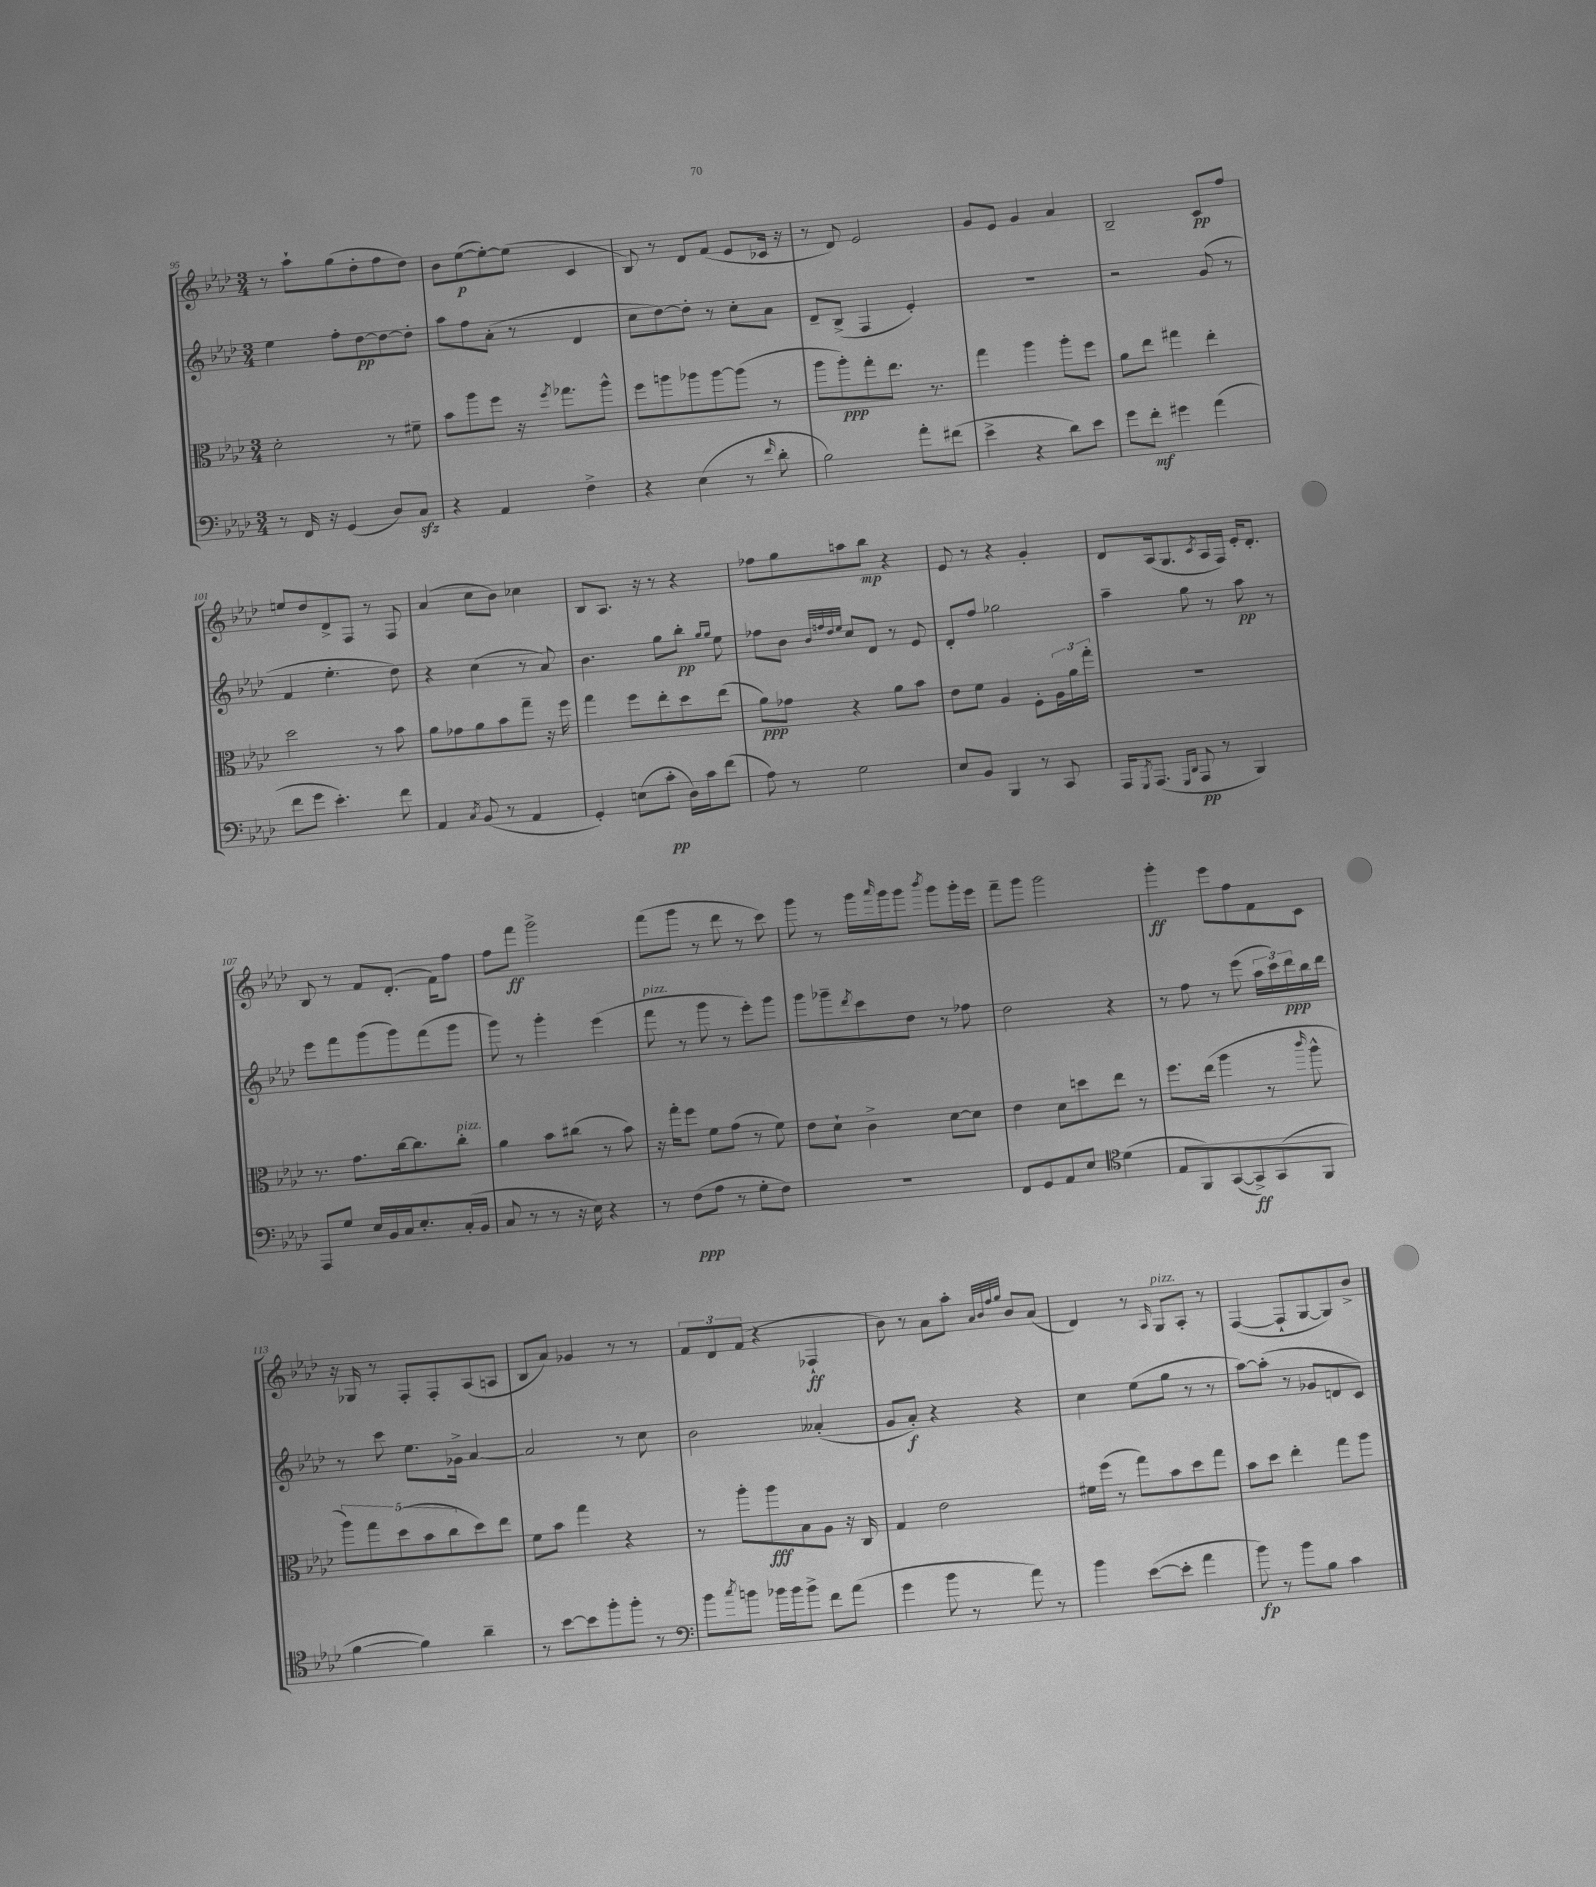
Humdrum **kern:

**kern	**dynam	**kern	**dynam	**kern	**dynam	**kern	**dynam
*part4	*part4	*part3	*part3	*part2	*part2	*part1	*part1
*staff4	*staff4	*staff3	*staff3	*staff2	*staff2	*staff1	*staff1
*clefF4	*	*clefC3	*	*clefG2	*	*clefG2	*
*k[b-e-a-d-]	*	*k[b-e-a-d-]	*	*k[b-e-a-d-]	*	*k[b-e-a-d-]	*
*M3/4	*	*M3/4	*	*M3/4	*	*M3/4	*
=95	=95	=95	=95	=95	=95	=95	=95
8r	.	2d-'\	.	4ee-\	.	8r	.
16FF/	.	.	.	.	.	8aa-`\L	.
16r	.	.	.	.	.	.	.
(4GG/	.	.	.	8ff'\L	.	(8gg\	.
.	.	.	.	[8dd-\	pp	8dd-'\	.
8D-/L)	.	8r	.	8dd-\_	.	8ff\	.
8Czz/J	.	8f#X~\	.	8dd-'\J]	.	8dd-\J)	.
=96	=96	=96	=96	=96	=96	=96	=96
4r	.	8b-\L	.	8aa-\L	.	8b-\L	.
.	.	8aa-\	.	8ff\	.	([8ee-\	p
4AA-/	.	8ff\J	.	(8a-'\J	.	8ee-'\_)	.
.	.	16r	.	8r	.	(8ee-\J]	.
.	.	8qff/	.	.	.	.	.
.	.	8.gg-X\L	.	.	.	.	.
4F^\	.	.	.	4d-/	.	4c/	.
.	.	8aa-^^\J	.	.	.	.	.
=97	=97	=97	=97	=97	=97	=97	=97
4r	.	8ff\L	.	8cc\L	.	8B-/)	.
.	.	8aan\	.	[8dd-\)	.	8r	.
(4E-\	.	8aa-X\	.	8dd-'\J]	.	8d-/L	.
.	.	[8aa-\	.	8r	.	(8f/J	.
8r	.	(8aa-\J]	.	8cc'\L	.	8e-/L	.
16qqf/	.	.	.	.	.	.	.
8d-'\	.	8r	.	8a-\J	.	16c-X/Jk	.
.	.	.	.	.	.	16r	.
=98	=98	=98	=98	=98	=98	=98	=98
2B-\)	.	8aa-\L	.	8d-~/L	.	8r	.
.	.	8aa-'\)	ppp	(8B-^/J	.	8d-/)	.
.	.	8gg'\	.	4F/	.	2e-/	.
.	.	8.ee-\J	.	.	.	.	.
8a-'\L	.	.	.	4e-'/)	.	.	.
.	.	8.r	.	.	.	.	.
(8f#X\J	.	.	.	.	.	.	.
=99	=99	=99	=99	=99	=99	=99	=99
4e-^\	.	4gg\	.	2.r	.	8g/L	.
.	.	.	.	.	.	8e-/J	.
4r	.	4aa-\	.	.	.	4g/	.
8d-\L)	.	8aa-'\L	.	.	.	4a-/	.
8e-\J	.	8ff\J	.	.	.	.	.
=100	=100	=100	=100	=100	=100	=100	=100
8g\L	.	8a-\L	.	2r	.	2B-~/	.
8f'\J	mf	8ee-\J	.	.	.	.	.
4g#X\	.	4gg#X\	.	.	.	.	.
(4a-\	.	4ee-'\	.	(8g/	.	8c/L	pp
.	.	.	.	8r	.	8ff/J	.
!!LO:LB:g=z
=101	=101	=101	=101	=101	=101	=101	=101
8f\L	.	2dd-\	.	4f/	.	8een/L	.
8g\J	.	.	.	.	.	8dd-/	.
4.e-'\)	.	.	.	4.ee-'\	.	8d-^/	.
.	.	.	.	.	.	8F/J	.
.	.	8r	.	.	.	8r	.
8f\	.	8b-\	.	8dd-\)	.	8F/	.
=102	=102	=102	=102	=102	=102	=102	=102
4AA-/	.	8a-\L	.	4r	.	(4a-/	.
.	.	8g-X\	.	.	.	.	.
8qC/	.	.	.	.	.	.	.
(8BB-/	.	8a-\	.	(4cc\	.	8cc\L	.
8r	.	8b-\	.	.	.	8b-\J)	.
4AA-/	.	8gg~\J	.	8r	.	4cc-X\	.
.	.	16r	.	8a-/)	.	.	.
.	.	16ff\	.	.	.	.	.
=103	=103	=103	=103	=103	=103	=103	=103
4GG'/)	.	4gg\	.	4.b-\	.	8B-/L	.
.	.	.	.	.	.	8.A-/J	.
(8En\L	.	8ff\L	.	.	.	.	.
.	.	.	.	.	.	16r	.
8c'\J	pp	8ee-'\	.	8gg\L	.	8r	.
16D-\LL)	.	8dd-\	.	8bb-'\J	pp	4r	.
16c\J	.	.	.	.	.	.	.
.	.	.	.	16qqgg/LL	.	.	.
.	.	.	.	16qqgg/JJ	.	.	.
(8f\J	.	(8ee-\J	.	8ee-\	.	.	.
=104	=104	=104	=104	=104	=104	=104	=104
8A-\)	.	8a-\L)	ppp	8ff-X\L	.	8ff-X\L	.
8r	.	8g-X\J	.	8b-\J	.	8gg\	.
.	.	.	.	32qqb-/LLL	.	.	.
.	.	.	.	32qqffn/	.	.	.
.	.	.	.	32qqdd-/	.	.	.
.	.	.	.	32qqee-/JJJ	.	.	.
2G\	.	4r	.	8cc/L	.	8aan\	.
.	.	.	.	8d-/J	.	8bb-\J	mp
.	.	8a-\L	.	8r	.	4r	.
.	.	8b-\J	.	8e-/	.	.	.
=105	=105	=105	=105	=105	=105	=105	=105
8E-/L	.	8e-\L	.	8d-'/L	.	8e-/	.
8BB-/J	.	8f\J	.	8ff/J	.	8r	.
4BBB-/	.	4A-/	.	2gg-X\	.	4r	.
8r	.	8F'\L	.	.	.	4g'/	.
8CC/	.	24A-\L	.	.	.	.	.
.	.	24a-\	.	.	.	.	.
.	.	24gg'\JJ	.	.	.	.	.
=106	=106	=106	=106	=106	=106	=106	=106
16AAA-/KL	.	2.r	.	4aa-~\	.	8d-/L	.
8qGGG/	.	.	.	.	.	.	.
(8.AAA-/J	.	.	.	.	.	.	.
.	.	.	.	.	.	(16A-/k	.
.	.	.	.	.	.	8.G/	.
16qqGGG/LL	.	.	.	.	.	.	.
16qqDD-/JJ	.	.	.	.	.	.	.
8AAA-/	pp	.	.	8gg\	.	.	.
.	.	.	.	.	.	8qc/	.
8r	.	.	.	8r	.	16A-/L	.
.	.	.	.	.	.	16F/JJ)	.
4BBB-/)	.	.	.	8aa-\	pp	16e-'/KL	.
.	.	.	.	.	.	8.d-'/J	.
.	.	.	.	8r	.	.	.
!!LO:LB:g=z
=107	=107	=107	=107	=107	=107	=107	=107
8AAA-/L	.	8.r	.	8eee-\L	.	8B-/	.
8G/J	.	.	.	8fff\	.	8r	.
.	.	8.g\L	.	.	.	.	.
16E-/LL	.	.	.	(8ggg\	.	8f/L	.
16BB-/	.	.	.	.	.	.	.
16C/J	.	[16cc\k	.	8ggg\)	.	(8.d-'/J	.
8.E-'/	.	8.cc\]	.	.	.	.	.
.	.	.	.	(8fff\	.	.	.
.	.	.	.	.	.	16f\KL)	.
!	!	!LO:TX:a:i:t=pizz.	!	!	!	!	!
(16C'/L	.	8cc'\J	.	8ggg\J	.	8ff\J	.
16BB-/JJ	.	.	.	.	.	.	.
=108	=108	=108	=108	=108	=108	=108	=108
8C/	.	4a-\	.	8ggg\)	.	8ff\L	.
8r	.	.	.	8r	.	8fff\J	ff
8r	.	8b-\L	.	4ggg'\	.	2ggg^\	.
16r	.	(8cc#X\J	.	.	.	.	.
16E-\)	.	.	.	.	.	.	.
4r	.	8r	.	(4eee-\	.	.	.
.	.	8b-\)	.	.	.	.	.
=109	=109	=109	=109	=109	=109	=109	=109
!	!	!	!	!LO:TX:a:i:t=pizz.	!	!	!
8r	.	16r	.	8fff\	.	(8fff\L	.
.	.	16gg'\KL	.	.	.	.	.
(8F\L	ppp	8ff\J	.	8r	.	8ggg\J	.
8A-\J	.	8f\L	.	8ggg\	.	8r	.
8r	.	(8g\J	.	8r	.	8ddd-\	.
8G'\L	.	8r	.	8eee-'\L)	.	8r	.
8F\J)	.	8f\)	.	8ggg\J	.	8ccc\)	.
=110	=110	=110	=110	=110	=110	=110	=110
2.r	.	8e-\L	.	8ggg\L	.	8ggg\	.
.	.	8d-`\J	.	8ggg-X~\	.	8r	.
.	.	.	.	8qddd-/	.	.	.
.	.	4c^\	.	8ccc\	.	16ggg\LL	.
.	.	.	.	.	.	16qqaaa-/	.
.	.	.	.	.	.	16ggg\J	.
.	.	.	.	8dd-\J	.	8ggg\J	.
.	.	.	.	.	.	8qbbb-/	.
.	.	[8d-\L	.	8r	.	8ggg\L	.
.	.	8d-\J]	.	8ff-X\	.	16ggg'\L	.
.	.	.	.	.	.	16eee-\JJ	.
=111	=111	=111	=111	=111	=111	=111	=111
8FF/L	.	4e-\	.	2dd-\	.	8fff~\L	.
8GG/	.	.	.	.	.	8ggg\J	.
8AA-/	.	8d-\L	.	.	.	2ggg\	.
8E-/J	.	8ddn\	.	.	.	.	.
*clefC4	*	*	*	*	*	*	*
(4d-\	.	8ee-\J	.	4r	.	.	.
.	.	8r	.	.	.	.	.
=112	=112	=112	=112	=112	=112	=112	=112
8E-/L	.	8.ff\L	.	8r	.	4ggg'\	ff
8FF/)	.	.	.	8ff\	.	.	.
.	.	(16ee-\Jk	.	.	.	.	.
([8GG/	.	4aa-\	.	8r	.	8eee-\L	.
8GG^/])	ff	.	.	(8eee-\	.	8ff\	.
(8GG/	.	8r	.	24aa-\LL	.	8f\	.
.	.	.	.	24ccc\)	.	.	.
.	.	.	.	24ddd-\	ppp	.	.
.	.	16qqccc/	.	.	.	.	.
8FF/J	.	8aa-^^\	.	16bb-\	.	8c\J	.
.	.	.	.	16ddd-\JJ	.	.	.
!!LO:LB:g=z
=113	=113	=113	=113	=113	=113	=113	=113
[4f\	.	10aa-\L)	.	8r	.	16r	.
.	.	.	.	.	.	16G-X/	.
.	.	10gg\	.	.	.	.	.
.	.	.	.	8ccc\	.	8r	.
.	.	(10dd-\	.	.	.	.	.
4f\])	.	.	.	8.ee-\L	.	8F'/L	.
.	.	10b-\	.	.	.	.	.
.	.	.	.	.	.	8F'/	.
.	.	10cc\	.	.	.	.	.
.	.	.	.	16g-X^\Jk	.	.	.
4a-~\	.	8dd-\)	.	[4a-/	.	(8A-/	.
.	.	8ee-\J	.	.	.	8An/J	.
=114	=114	=114	=114	=114	=114	=114	=114
8r	.	8f\L	.	2a-/]	.	8B-/L	.
[8b-\L	.	8b-\J	.	.	.	8a-/J)	.
8b-\]	.	4gg\	.	.	.	4g-X/	.
8ff'\	.	.	.	.	.	.	.
8ff'\J	.	4r	.	8r	.	8r	.
8r	.	.	.	8cc\	.	8r	.
=115	=115	=115	=115	=115	=115	=115	=115
*clefF4	*	*	*	*	*	*	*
8b-\L	.	8r	.	2b-\	.	12f/L	.
.	.	.	.	.	.	12d-/	.
8qcc/	.	.	.	.	.	.	.
8bn\J	.	8aa-'\L	.	.	.	.	.
.	.	.	.	.	.	(12f/J	.
16b-X\LL	.	8aa-\	fff	.	.	4r	.
16b-\J	.	.	.	.	.	.	.
8b-^\J	.	8B-\	.	.	.	.	.
8f\L	.	8A-\J	.	(4a--X'/	.	4F-X`/	ff
(8a-\J	.	16r	.	.	.	.	.
.	.	16C/	.	.	.	.	.
=116	=116	=116	=116	=116	=116	=116	=116
4g\	.	4G/	.	8g/L	.	8b-\)	.
.	.	.	.	8a-'/J)	f	8r	.
8b-\	.	2e-\	.	4r	.	8a-\L	.
8r	.	.	.	.	.	8aa-'\J	.
.	.	.	.	.	.	32qqa-/LLL	.
.	.	.	.	.	.	32qqb-/	.
.	.	.	.	.	.	32qqff/	.
.	.	.	.	.	.	32qqgg/JJJ	.
8a-\)	.	.	.	4r	.	8b-/L	.
8r	.	.	.	.	.	(8a-/J	.
=117	=117	=117	=117	=117	=117	=117	=117
4b-\	.	16f#X\LL	.	4cc\	.	4d-/)	.
.	.	(16ff\JJ	.	.	.	.	.
.	.	8r	.	.	.	.	.
([8e-\L	.	8gg\L)	.	(8ee-\L	.	8r	.
.	.	.	.	.	.	16qqA-/	.
!	!	!	!	!	!	!LO:TX:a:i:t=pizz.	!
8e-'\J]	.	8b-\	.	8gg\J	.	8G/L	.
4a-\	.	8dd-\	.	8r	.	8A-'/J	.
.	.	8gg\J	.	8r	.	8r	.
=118	=118	=118	=118	=118	=118	=118	=118
8b-\)	fp	8b-\L	.	[8aa-\L)	.	([4F/	.
8r	.	8dd-\J	.	(8aa-'\J]	.	.	.
8b-\L	.	4ee-'\	.	8r	.	8F`/L]	.
8B-\J	.	.	.	8g-X/L	.	[8G/	.
4c\	.	8gg\L	.	8dn/	.	8G/])	.
.	.	8aa-\J	.	8c/J)	.	8b-^/J	.
==	==	==	==	==	==	==	==
*-	*-	*-	*-	*-	*-	*-	*-
